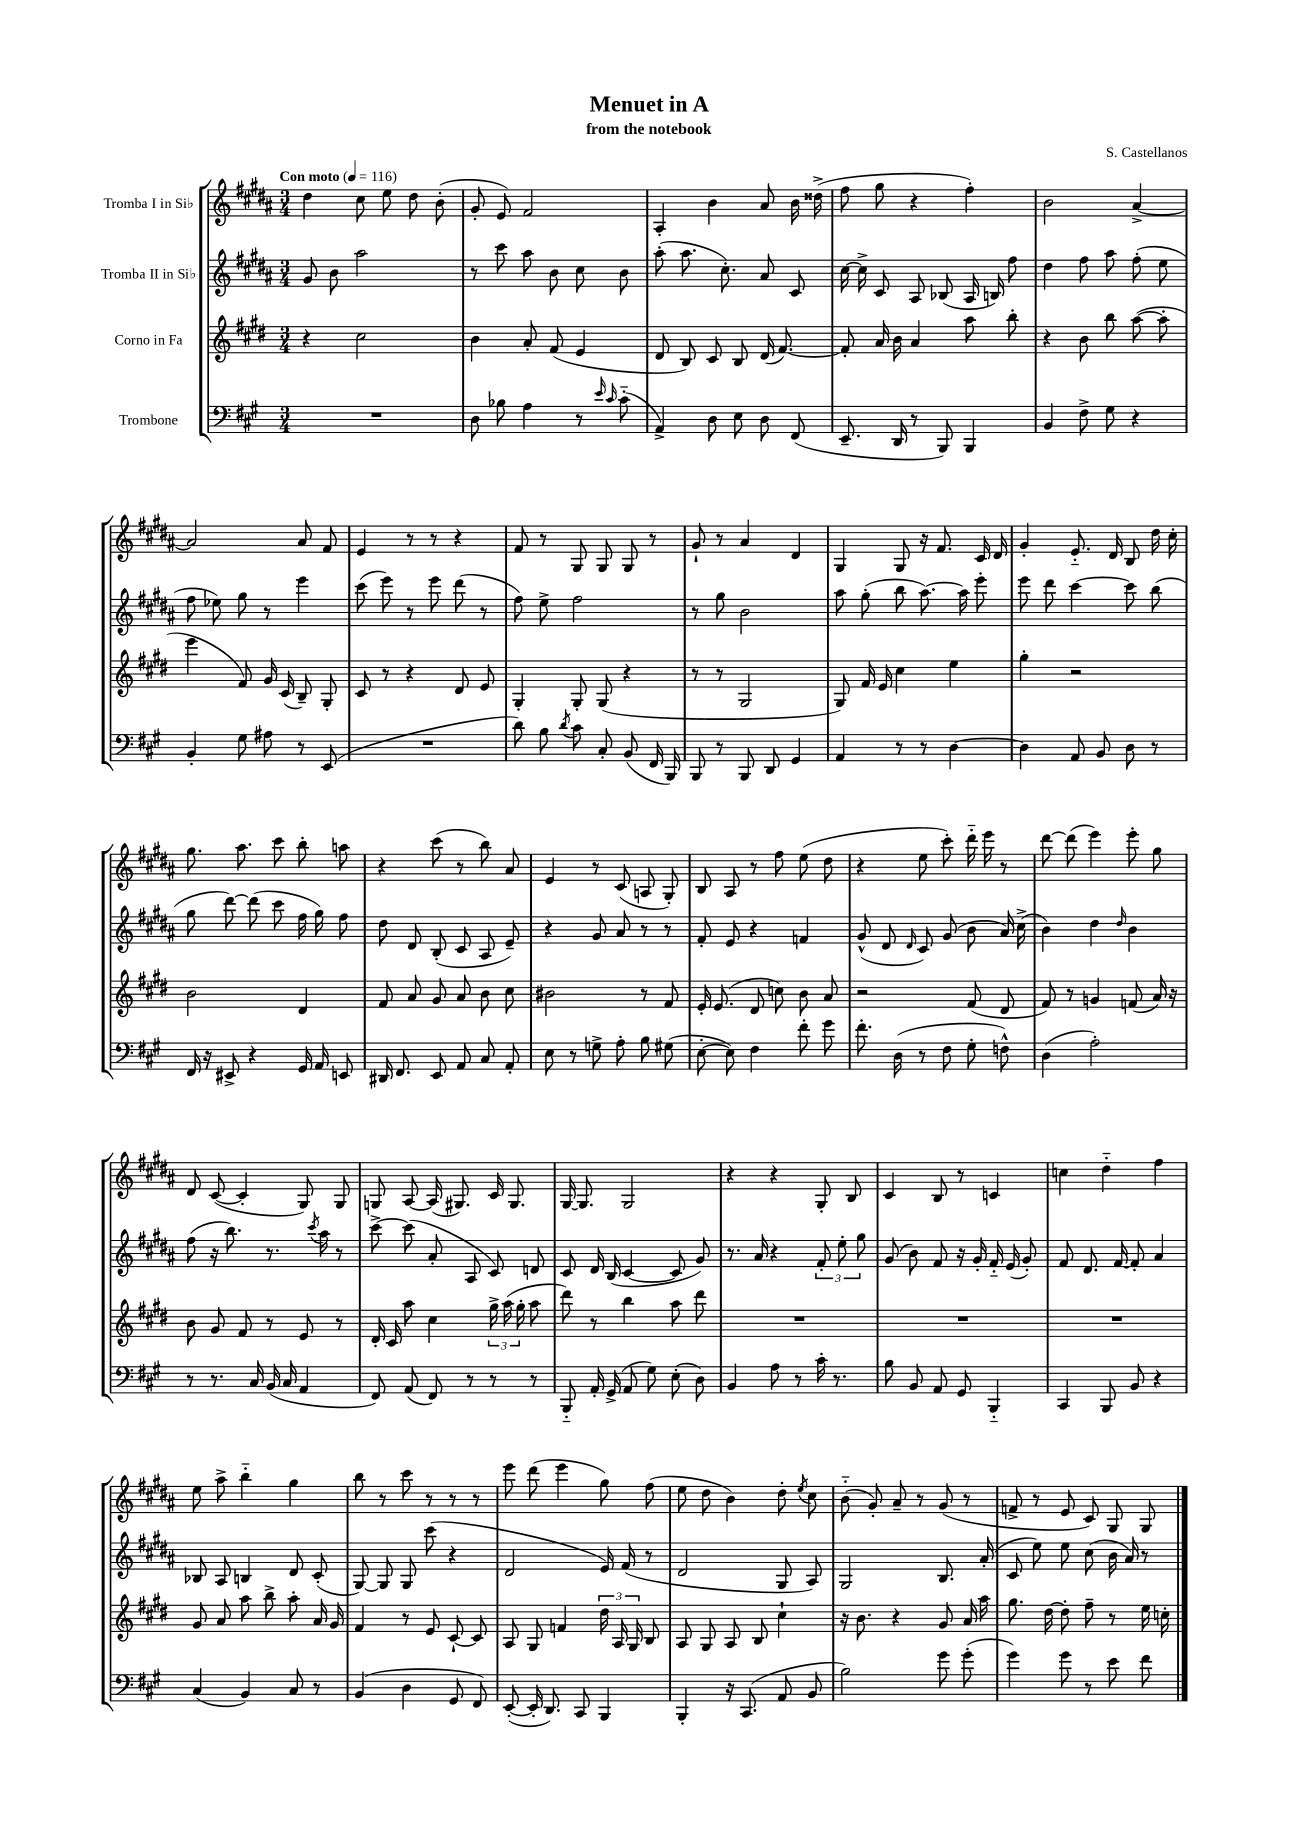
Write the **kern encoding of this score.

**kern	**kern	**kern	**kern
*part4	*part3	*part2	*part1
*staff4	*staff3	*staff2	*staff1
*I"Trombone	*I"Corno in Fa	*I"Tromba II in Si♭	*I"Tromba I in Si♭
*clefF4	*clefG2	*clefG2	*clefG2
*k[f#c#g#]	*k[f#c#g#d#]	*k[f#c#g#d#a#]	*k[f#c#g#d#a#]
*M3/4	*M3/4	*M3/4	*M3/4
*MM116	*MM116	*MM116	*MM116
=1	=1	=1	=1
!	!	!	!LO:TX:a:B:t=Con moto
2.r	4r	8g#/	4dd#\
.	.	8b\	.
.	2cc#\	2aa#\	8cc#\
.	.	.	8ee\
.	.	.	8dd#\
.	.	.	(8b'\
=2	=2	=2	=2
8D\	4b\	8r	8g#'/
8B-X\	.	8ccc#\	8e/)
4A\	8a'/	8aa#\	2f#/
.	(8f#/	8b\	.
8r	4e/	8cc#\	.
16qqe/	.	.	.
16qqc#/	.	.	.
(8c#\	.	8b\	.
=3	=3	=3	=3
4AA^/)	8d#/	(8aa#'\	4A#'/
.	8B/)	8.aa#\	.
8D\	8c#/	.	4b\
.	.	8.cc#'\)	.
8E\	8B/	.	.
8D\	(16d#/	8a#/	8a#/
.	[8.f#/)	.	.
(8FF#/	.	8c#/	16b\
.	.	.	(16dd##X^\
=4	=4	=4	=4
8.EE~/	8f#'/]	[16cc#\	8ff#\
.	.	16cc#^\]	.
.	16a/	8c#/	8gg#\
16DD/	16b\	.	.
8r	4a/	8A#/	4r
8BBB/)	.	(8B-X/	.
4BBB/	8aa\	16A#/	4ff#'\)
.	.	16Bn/)	.
.	8bb'\	8ff#\	.
=5	=5	=5	=5
4BB/	4r	4dd#\	2b\
8F#^\	8b\	8ff#\	.
8G#\	8bb\	8aa#\	.
4r	([8aa\	(8ff#'\	[4a#^/
.	8aa'\]	8ee\	.
!!LO:LB:g=z
=6	=6	=6	=6
4BB'/	4eee\	8ff#\	2a#/]
.	.	8ee-X\)	.
8G#\	8f#/)	8gg#\	.
8A#X\	16g#/	8r	.
.	(16c#/	.	.
8r	8B~/)	4eee\	8a#/
(8EE/	8G#'/	.	8f#/
=7	=7	=7	=7
2.r	8c#/	(8ccc#\	4e/
.	8r	8eee\)	.
.	4r	8r	8r
.	.	8eee\	8r
.	8d#/	(8ddd#\	4r
.	8e/	8r	.
=8	=8	=8	=8
8d\)	4G#'/	8ff#\)	8f#/
8B\	.	8ee^\	8r
8qd/	.	.	.
8c#\	8G#'/	2ff#\	8G#/
8C#'/	(8G#/	.	8G#/
(8BB/	4r	.	8G#/
16FF#/	.	.	8r
16BBB/)	.	.	.
=9	=9	=9	=9
8BBB/	8r	8r	8g#`/
8r	8r	8gg#\	8r
8BBB/	2G#/	2b\	4a#/
8DD/	.	.	.
4GG#/	.	.	4d#/
=10	=10	=10	=10
4AA/	8G#/)	8aa#\	4G#/
.	16f#/	(8gg#'\	.
.	16e/	.	.
8r	4cc#\	8bb\	8G#/
8r	.	[8.aa#\)	16r
.	.	.	8.f#/
[4D\	4ee\	.	.
.	.	16aa#\]	.
.	.	8eee'\	16c#/
.	.	.	16d#/
=11	=11	=11	=11
4D\]	4gg#'\	8eee\	4g#'/
.	.	8ddd#\	.
8AA/	2r	[4ccc#\	8.e/
8BB/	.	.	.
.	.	.	16d#/
8D\	.	8ccc#\]	8B/
8r	.	(8bb\	16dd#\
.	.	.	16cc#'\
!!LO:LB:g=z
=12	=12	=12	=12
16FF#/	2b\	8gg#\	8.gg#\
16r	.	.	.
8EE#X^/	.	[8ddd#\)	.
.	.	.	8.aa#\
4r	.	(8ddd#\]	.
.	.	8ccc#\	8ccc#\
16GG#/	4d#/	16ff#\	8bb'\
16AA/	.	16gg#\)	.
8EEn/	.	8ff#\	8aan\
=13	=13	=13	=13
16DD#X/	8f#/	8dd#\	4r
8.FF#/	.	.	.
.	8a/	8d#/	.
8EE/	8g#/	(8B'/	(8ccc#\
8AA/	8a/	8c#/	8r
8C#/	8b\	8A#/	8bb\)
8AA'/	8cc#\	8e~/)	8a#/
=14	=14	=14	=14
8E\	2b#X\	4r	4e/
8r	.	.	.
8Gn^\	.	8g#/	8r
8A'\	.	8a#/	(8c#/
8B\	8r	8r	8An/
(8G#X\	8f#/	8r	8G#'/)
=15	=15	=15	=15
[8E'\	16e'/	8f#'/	8B/
.	(8.e/	.	.
8E\])	.	8e/	8A#/
4F#\	8d#/	4r	8r
.	8ccn\)	.	8ff#\
8f#'\	8b\	4fn/	(8ee\
8g#\	8a/	.	8dd#\
=16	=16	=16	=16
8.f#'\	2r	(8g#^^/	4r
.	.	8d#/	.
(16D\	.	.	.
.	.	16qqd#/	.
8r	.	8c#/)	8ee\
8F#\	.	(8g#/	8ccc#'\)
8G#'\	(8f#/	8b\	16ddd#\
.	.	.	16eee\
8Fn^^\)	8d#/	16a#/)	8r
.	.	(16cc#^\	.
=17	=17	=17	=17
(4D\	8f#/)	4b\)	[8ddd#\
.	8r	.	(8ddd#\]
2A'\)	4gn/	4dd#\	4eee\)
.	.	16qqdd#/	.
.	(8fn/	4b\	8eee'\
.	16a/)	.	8gg#\
.	16r	.	.
!!LO:LB:g=z
=18	=18	=18	=18
8r	8b\	(8ff#\	8d#/
8.r	8g#/	16r	([8c#/
.	.	8.bb\)	.
.	8f#/	.	4c#'/]
16C#/	.	.	.
(16BB/	8r	8.r	.
16C#/	.	.	.
4AA/	8e/	.	8G#/)
.	.	8qccc#/	.
.	.	16aa#\	.
.	8r	8r	8G#/
=19	=19	=19	=19
8FF#/)	16d#'/	[8ccc#^\	8Gn/
.	16c#/	.	.
(8AA/	8aa\	(8ccc#\]	[8A#/
8FF#/)	4cc#\	8a#'/	(16A#/]
.	.	.	8.G#X/)
8r	.	8A#/	.
8r	24gg#^\	8c#/)	16c#/
.	(24aa\	.	.
.	.	.	8.G#/
.	24gg#'\	.	.
8r	8aa\	8dn/	.
=20	=20	=20	=20
8BBB/	8ddd#\)	8c#/	[16G#/
.	.	.	8.G#/]
16AA'/	8r	16d#/	.
(16GG#^/	.	(16B/	.
8AA/	4bb\	[4c#/	2G#/
8G#\)	.	.	.
(8E'\	8aa\	8c#/]	.
8D\)	8ddd#\	8g#/)	.
=21	=21	=21	=21
4BB/	2.r	8.r	4r
.	.	16a#/	.
8A\	.	4r	4r
8r	.	.	.
16c#'\	.	12f#'/	8G#'/
8.r	.	.	.
.	.	12ee'\	.
.	.	.	8B/
.	.	12gg#\	.
=22	=22	=22	=22
8B\	2.r	(8g#/	4c#/
8BB/	.	8b\)	.
8AA/	.	8f#/	8B/
8GG#/	.	16r	8r
.	.	16g#'/	.
4BBB/	.	16f#/	4cn/
.	.	(16e/	.
.	.	8g#'/)	.
=23	=23	=23	=23
4CC#/	2.r	8f#/	4ccn\
.	.	8.d#/	.
8BBB/	.	.	4dd#\
.	.	[16f#/	.
8BB/	.	8f#'/]	.
4r	.	4a#/	4ff#\
!!LO:LB:g=z
=24	=24	=24	=24
(4C#/	8g#/	8B-X/	8ee\
.	8a/	8A#/	8aa#^\
4BB/)	8aa\	4Bn/	4bb\
.	8bb^\	.	.
8C#/	8aa'\	8d#/	4gg#\
8r	16a/	(8c#'/	.
.	16g#/	.	.
=25	=25	=25	=25
(4BB/	4f#/	[8G#/)	8bb\
.	.	8G#/]	8r
4D\	8r	8G#/	8ccc#\
.	8e/	(8ccc#\	8r
8GG#/	[8c#`/	4r	8r
8FF#/)	8c#/]	.	8r
=26	=26	=26	=26
([8EE'/	8A/	2d#/	8eee\
16EE'/]	8G#/	.	(8ddd#\
8.DD/)	.	.	.
.	4fn/	.	4eee\
8CC#/	.	.	.
4BBB/	24dd#\	16e/)	8gg#\)
.	24A/	.	.
.	.	(16f#/	.
.	24G#/	.	.
.	8B/	8r	(8ff#\
=27	=27	=27	=27
4BBB'/	8A/	2d#/	8ee\
.	8G#/	.	8dd#\
16r	8A/	.	4b\)
(8.CC#/	.	.	.
.	8B/	.	.
8AA/	4cc#`\	8G#/	8dd#'\
.	.	.	8qee/
8BB/	.	8A#/)	8cc#\
=28	=28	=28	=28
2B\)	16r	2G#/	(8b\
.	8.b\	.	.
.	.	.	8g#'/)
.	4r	.	8a#~/
.	.	.	8r
8g#\	8g#/	8.B/	(8g#/
(8g#'\	16a/	.	8r
.	16aa\	(16a#'/	.
=29	=29	=29	=29
4g#\)	8.gg#\	8c#/	8fn^/
.	.	8ee\)	8r
.	[16dd#\	.	.
8g#\	8dd#'\]	8ee\	8e/
8r	8ff#~\	(8cc#\	8c#/)
8e\	8r	16b\	8G#/
.	.	16a#/)	.
8f#\	16ee\	8r	8G#/
.	16ccn'\	.	.
==	==	==	==
*-	*-	*-	*-
